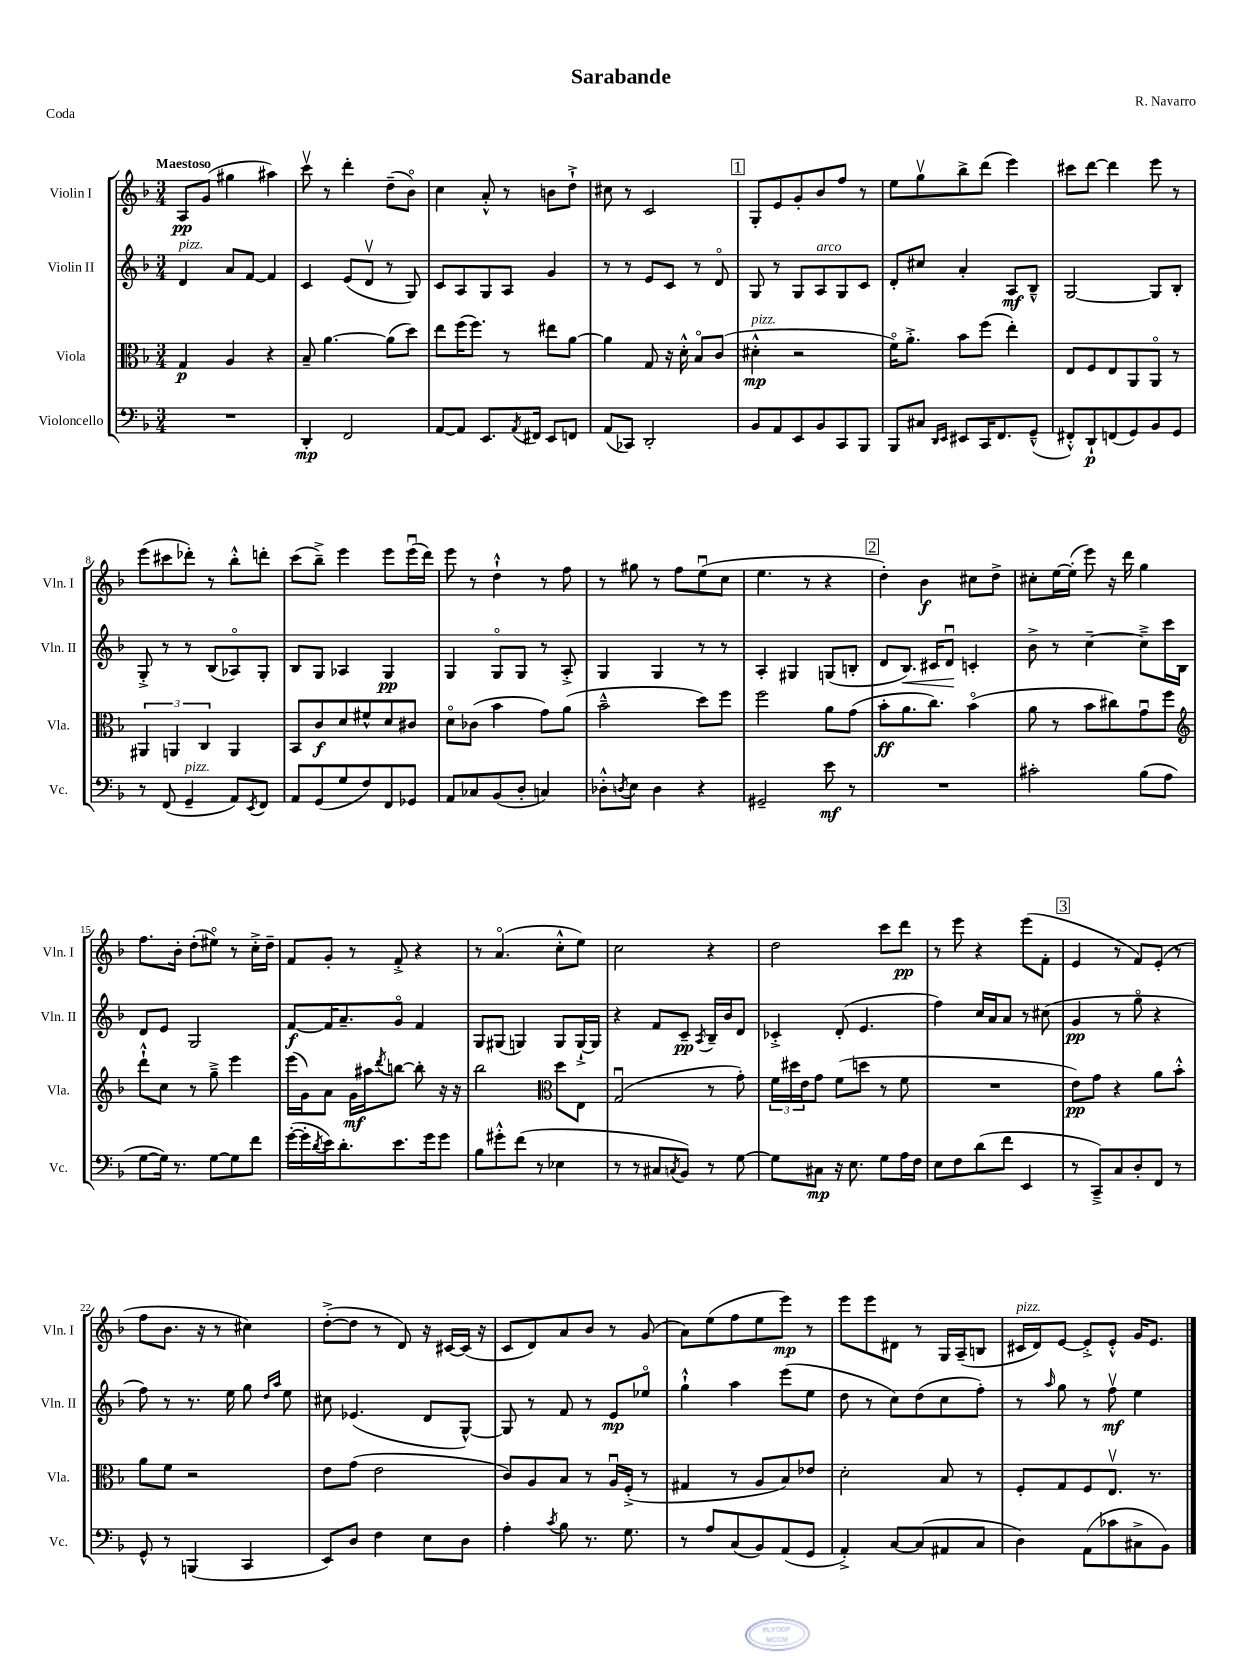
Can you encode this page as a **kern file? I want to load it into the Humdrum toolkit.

**kern	**dynam	**kern	**dynam	**kern	**dynam	**kern	**dynam
*part4	*part4	*part3	*part3	*part2	*part2	*part1	*part1
*staff4	*staff4	*staff3	*staff3	*staff2	*staff2	*staff1	*staff1
*I"Violoncello	*	*I"Viola	*	*I"Violin II	*	*I"Violin I	*
*I'Vc.	*	*I'Vla.	*	*I'Vln. II	*	*I'Vln. I	*
*clefF4	*	*clefC3	*	*clefG2	*	*clefG2	*
*k[b-]	*	*k[b-]	*	*k[b-]	*	*k[b-]	*
*M3/4	*	*M3/4	*	*M3/4	*	*M3/4	*
=1	=1	=1	=1	=1	=1	=1	=1
!	!	!	!	!	!	!LO:TX:a:B:t=Maestoso	!
!	!	!	!	!LO:TX:a:i:t=pizz.	!	!	!
2.r	.	4G/	p	4d/	.	8A/L	pp
.	.	.	.	.	.	(8g/J	.
.	.	4A/	.	8a/L	.	4gg#X\	.
.	.	.	.	[8f/J	.	.	.
.	.	4r	.	4f/]	.	4aa#X\)	.
=2	=2	=2	=2	=2	=2	=2	=2
4DD'/	mp	8B-~/	.	4c/	.	8cccv\	.
.	.	[4.a\	.	.	.	8r	.
2FF/	.	.	.	(8e/L	.	4ddd'\	.
.	.	.	.	8dv/J	.	.	.
.	.	(8a\L]	.	8r	.	(8dd~\L	.
.	.	8dd\J)	.	8G/)	.	8b-\J)	.
=3	=3	=3	=3	=3	=3	=3	=3
[8AA/L	.	8ee\L	.	8c/L	.	4cc\	.
8AA/J]	.	(16ff\K	.	8A/	.	.	.
.	.	8.ff\J)	.	.	.	.	.
8.EE/L	.	.	.	8G/	.	8a'^^/	.
.	.	8r	.	8A/J	.	8r	.
8qAA/	.	.	.	.	.	.	.
16FF#X/Jk	.	.	.	.	.	.	.
8EE/L	.	8ee#X\L	.	4g/	.	8bn\L	.
8FFn/J	.	[8a\J	.	.	.	8dd`^\J	.
=4	=4	=4	=4	=4	=4	=4	=4
(8AA/L	.	4a\]	.	8r	.	8cc#X\	.
8CC-X/J)	.	.	.	8r	.	8r	.
2DD'/	.	8G/	.	8e/L	.	2c/	.
.	.	16r	.	8c/J	.	.	.
.	.	16d'^^\	.	.	.	.	.
.	.	8B-/L	.	8r	.	.	.
.	.	(8c/J	.	8d/	.	.	.
!!LO:REH:place=s1:t=1
=5	=5	=5	=5	=5	=5	=5	=5
!	!	!LO:TX:a:i:t=pizz.	!	!	!	!	!
8BB-/L	.	4d#X'^^\	mp	8G/	.	8G'/L	.
8AA/	.	.	.	8r	.	8e/	.
8EE/	.	2r	.	8G/L	.	8g'/	.
!	!	!	!	!LO:TX:a:i:t=arco	!	!	!
8BB-/	.	.	.	8A/	.	8b-/	.
8CC/	.	.	.	8G/	.	8ff/J	.
8BBB-/J	.	.	.	8c/J	.	8r	.
=6	=6	=6	=6	=6	=6	=6	=6
8BBB-/L	.	16f\KL)	.	8d'/L	.	8ee\L	.
.	.	8.a'^\J	.	.	.	.	.
8C#X/J	.	.	.	8cc#X/J	.	8ggv\	.
16qqDD/LL	.	.	.	.	.	.	.
16qqEE/JJ	.	.	.	.	.	.	.
8EE#X/L	.	8b-\L	.	4a'/	.	8bb-^\	.
16CC/K	.	(8ff\J	.	.	.	(8ddd\J	.
8.FF/	.	.	.	.	.	.	.
.	.	4ee'\)	.	8A/L	mf	4eee\)	.
(8GG~^^/J	.	.	.	8B-~^^/J	.	.	.
=7	=7	=7	=7	=7	=7	=7	=7
8FF#X'^^/L)	.	8E/L	.	[2G/	.	8ccc#X\L	.
8DD`/	p	8F/	.	.	.	[8ddd\J	.
(8FFn/	.	8E/	.	.	.	4ddd\]	.
8GG/)	.	8AA/	.	.	.	.	.
8BB-/	.	8AA/J	.	8G/L]	.	8eee\	.
8GG/J	.	8r	.	8B-'/J	.	8r	.
!!LO:LB:g=z
=8	=8	=8	=8	=8	=8	=8	=8
8r	.	6AA#X/	.	8G'^/	.	(8eee\L	.
(8FF/	.	.	.	8r	.	8ccc#X\	.
.	.	6AAn/	.	.	.	.	.
!LO:TX:a:i:t=pizz.	!	!	!	!	!	!	!
4GG~/	.	.	.	8r	.	8ddd-X'\J)	.
.	.	6C/	.	.	.	.	.
.	.	.	.	(8B-/L	.	8r	.
8AA/L)	.	4AA/	.	8A-X/)	.	8bb-'^^\L	.
8qEE/	.	.	.	.	.	.	.
8FF/J	.	.	.	8G'/J	.	8dddn'\J	.
=9	=9	=9	=9	=9	=9	=9	=9
8AA/L	.	8BB-/L	.	8B-/L	.	(8ccc\L	.
(8GG/	.	8c/	f	8G/J	.	8bb-~^\J)	.
8G/	.	8d/	.	4A-X/	.	4eee\	.
8F/)	.	8f#X^^/	.	.	.	.	.
8FF/	.	8d/	.	4G/	pp	8eee\L	.
8GG-X/J	.	8c#X/J	.	.	.	(16eeeu\L	.
.	.	.	.	.	.	16ddd\JJ)	.
=10	=10	=10	=10	=10	=10	=10	=10
8AA/L	.	8d\L	.	4G/	.	8eee\	.
8C-X/	.	(8c-X\J	.	.	.	8r	.
(8BB-/	.	4b-\	.	8G/L	.	4dd`^^\	.
8D'/J	.	.	.	8G/J	.	.	.
4Cn/)	.	8g\L)	.	8r	.	8r	.
.	.	(8a\J	.	8A'^/	.	8ff\	.
=11	=11	=11	=11	=11	=11	=11	=11
8D-X'^^\L	.	2b-~^^\	.	4G/	.	8r	.
8qDn/	.	.	.	.	.	.	.
8E\J	.	.	.	.	.	8gg#X\	.
4D\	.	.	.	4G/	.	8r	.
.	.	.	.	.	.	8ff\L	.
4r	.	8dd\L)	.	8r	.	(8eeu\	.
.	.	8ff\J	.	8r	.	8cc\J	.
=12	=12	=12	=12	=12	=12	=12	=12
2GG#X~/	.	2ff\	.	4A'/	.	4.ee\	.
.	.	.	.	4G#X/	.	.	.
.	.	.	.	.	.	8r	.
8e\	mf	8a\L	.	(8Gn/L	.	4r	.
8r	.	(8g\J	.	8Bn'/J	.	.	.
!!LO:REH:place=s1:t=2
=13	=13	=13	=13	=13	=13	=13	=13
2.r	.	8b-'\L	ff	8d/L	.	4dd'\)	.
!	!	!	!	!	!LO:HP:b	!	!
.	.	8.a\	.	8.B-/J)	<	.	.
.	.	.	.	.	.	4b-\	f
.	.	8.cc\J)	.	16c#X/KL	.	.	.
.	.	.	.	8du/J	.	.	.
.	.	(4b-\	.	4cn'/	[	8cc#X\L	.
.	.	.	.	.	.	8dd^\J	.
=14	=14	=14	=14	=14	=14	=14	=14
2c#X'\	.	8a\	.	8b-^\	.	8cc#X'\L	.
.	.	8r	.	8r	.	[16ee\L	.
.	.	.	.	.	.	(16ee'\JJ]	.
.	.	8b-\L	.	[4cc~\	.	8eee\)	.
.	.	8cc#X\)	.	.	.	16r	.
.	.	.	.	.	.	16ddd\	.
(8B-\L	.	8gu\	.	8cc~^\L]	.	4gg\	.
8A\J	.	8ff\J	.	16ccc\L	.	.	.
.	.	.	.	16B-\JJ	.	.	.
!!LO:LB:g=z
=15	=15	=15	=15	=15	=15	=15	=15
*	*	*clefG2	*	*	*	*	*
[8G\L	.	8ddd`^^\L	.	8d/L	.	8.ff\L	.
16G\Jk])	.	8cc\J	.	8e/J	.	.	.
8.r	.	.	.	.	.	16b-'\Jk	.
.	.	8r	.	2G/	.	(8dd'\L	.
[8G\L	.	8gg~^\	.	.	.	8ee#X\J)	.
8G\]	.	4eee\	.	.	.	8r	.
8f\J	.	.	.	.	.	16cc'^\LL	.
.	.	.	.	.	.	16dd~\JJ	.
=16	=16	=16	=16	=16	=16	=16	=16
([16g'\LL	.	(16eee\LL	.	[8f/L	f	8f/L	.
16g'\]	.	16g\J)	.	.	.	.	.
8qd/	.	.	.	.	.	.	.
16e\J)	.	8a\J	.	16f/K]	.	8g'/J	.
8.d'\	.	.	.	8.a~/	.	.	.
.	.	16g\LL	mf	.	.	8r	.
.	.	16aa#X\J	.	.	.	.	.
.	.	8qddd/	.	.	.	.	.
8.e\	.	[8bbn\J	.	8g/J	.	8f'^/	.
.	.	8bb'\]	.	4f/	.	4r	.
16g\k	.	.	.	.	.	.	.
8g\J	.	16r	.	.	.	.	.
.	.	16r	.	.	.	.	.
=17	=17	=17	=17	=17	=17	=17	=17
8B-\L	.	2bb-\	.	8G/L	.	8r	.
8g#X'^^\	.	.	.	(8G#X/J	.	(4.a/	.
(8f\J	.	.	.	4Gn/)	.	.	.
8r	.	.	.	.	.	.	.
*	*	*clefC3	*	*	*	*	*
4E-X\	.	8dd\L	.	8G/L	.	8cc'^^\L	.
.	.	8E\J	.	[16G`^/L	.	8ee\J)	.
.	.	.	.	16G/JJ]	.	.	.
=18	=18	=18	=18	=18	=18	=18	=18
8r	.	(2Gu/	.	4r	.	2cc\	.
8r	.	.	.	.	.	.	.
8C#X/L	.	.	.	8f/L	.	.	.
8qCn/	.	.	.	.	.	.	.
8BB-/J)	.	.	.	8c~/J	pp	.	.
.	.	.	.	8qA/	.	.	.
8r	.	8r	.	16B-~/LL	.	4r	.
.	.	.	.	16b-/J	.	.	.
[8G\	.	8g'\)	.	8d/J	.	.	.
=19	=19	=19	=19	=19	=19	=19	=19
8G\L]	.	24f\LL	.	4c-X'^/	.	2dd\	.
.	.	24dd#X\	.	.	.	.	.
.	.	24e\J	.	.	.	.	.
8C#X\J	mp	8g\J	.	.	.	.	.
16r	.	(8f\L	.	(8d'/	.	.	.
8.E\	.	.	.	.	.	.	.
.	.	8ddn\J	.	4.e/	.	.	.
8G\L	.	8r	.	.	.	8ccc\L	.
16A\L	.	8f\	.	.	.	8ddd\J	pp
16F\JJ	.	.	.	.	.	.	.
=20	=20	=20	=20	=20	=20	=20	=20
8E\L	.	2.r	.	4ff\)	.	8r	.
8F\	.	.	.	.	.	8eee\	.
(8d\	.	.	.	16cc/LL	.	4r	.
.	.	.	.	16a/J	.	.	.
8f\J	.	.	.	8a/J	.	.	.
4EE/	.	.	.	8r	.	(8eee\L	.
.	.	.	.	(8cc#X\	.	8f'\J	.
!!LO:REH:place=s1:t=3
=21	=21	=21	=21	=21	=21	=21	=21
8r	.	8e\L)	pp	4g/	pp	4e/	.
8CC~^/L)	.	8g\J	.	.	.	.	.
8C/	.	4r	.	8r	.	8r	.
8D'/	.	.	.	8gg\	.	8f/L)	.
8FF/J	.	8a\L	.	4r	.	(8e'/J	.
8r	.	8b-'^^\J	.	.	.	8r	.
!!LO:LB:g=z
=22	=22	=22	=22	=22	=22	=22	=22
8GG^^/	.	8a\L	.	8ff\)	.	8ff\L	.
8r	.	8f\J	.	8r	.	8.b-\J	.
(4BBBn/	.	2r	.	8.r	.	.	.
.	.	.	.	.	.	16r	.
.	.	.	.	.	.	8r	.
.	.	.	.	16ee\	.	.	.
4CC/	.	.	.	8gg\	.	4cc#X\)	.
.	.	.	.	16qqdd/LL	.	.	.
.	.	.	.	16qqaa/JJ	.	.	.
.	.	.	.	8ee\	.	.	.
=23	=23	=23	=23	=23	=23	=23	=23
8EE/L)	.	8e\L	.	8cc#X\	.	([8dd'^\L	.
8D/J	.	(8g\J	.	(4.e-X/	.	8dd\J]	.
4F\	.	2e\	.	.	.	8r	.
.	.	.	.	.	.	8d/)	.
8E\L	.	.	.	8d/L	.	16r	.
.	.	.	.	.	.	[16c#X/LL	.
8D\J	.	.	.	[8G^^/J)	.	(16c#/JJ]	.
.	.	.	.	.	.	16r	.
=24	=24	=24	=24	=24	=24	=24	=24
4A'\	.	8c/L)	.	8G/]	.	8c/L	.
.	.	8A/	.	8r	.	8d/)	.
8qc/	.	.	.	.	.	.	.
8B-\	.	8B-/J	.	8f/	.	8a/	.
8.r	.	8r	.	8r	.	8b-/J	.
.	.	16Au/LL	.	8e/L	mp	8r	.
8.G\	.	(16F'^/JJ	.	.	.	.	.
.	.	8r	.	8ee-X/J	.	(8g/	.
=25	=25	=25	=25	=25	=25	=25	=25
8r	.	4G#X/	.	4gg`^^\	.	8a\L)	.
8A/L	.	.	.	.	.	(8ee\	.
(8C/	.	8r	.	4aa\	.	8ff\	.
8BB-/)	.	8A/L	.	.	.	8ee\	.
(8AA/	.	8B-/)	.	(8eee\L	.	8eee\J)	mp
8GG/J	.	8e-X/J	.	8ee\J	.	8r	.
=26	=26	=26	=26	=26	=26	=26	=26
4AA'^/)	.	2d'\	.	8dd\	.	8eee\L	.
.	.	.	.	8r	.	8eee\	.
[8C/L	.	.	.	8cc\L)	.	8d#X\J	.
(8C/]	.	.	.	(8dd\	.	8r	.
8AA#X/	.	8B-/	.	8cc\	.	16G/LL	.
.	.	.	.	.	.	(16A~/J	.
8C/J	.	8r	.	8ff'\J)	.	8Bn/J	.
=27	=27	=27	=27	=27	=27	=27	=27
!	!	!	!	!	!	!LO:TX:a:i:t=pizz.	!
4D\)	.	8F'/L	.	8r	.	16c#X/LL	.
.	.	.	.	.	.	16d/J)	.
.	.	.	.	16qqaa/	.	.	.
.	.	8G/	.	8gg\	.	[8e/J	.
(8AA\L	.	8F/	.	8r	.	8e'^/L]	.
8c-X\	.	8.Ev/J	.	8ffv\	mf	8e'^^/J	.
8C#X^\	.	.	.	4ee\	.	16g/KL	.
.	.	8.r	.	.	.	8.e/J	.
8BB-\J)	.	.	.	.	.	.	.
==	==	==	==	==	==	==	==
*-	*-	*-	*-	*-	*-	*-	*-
